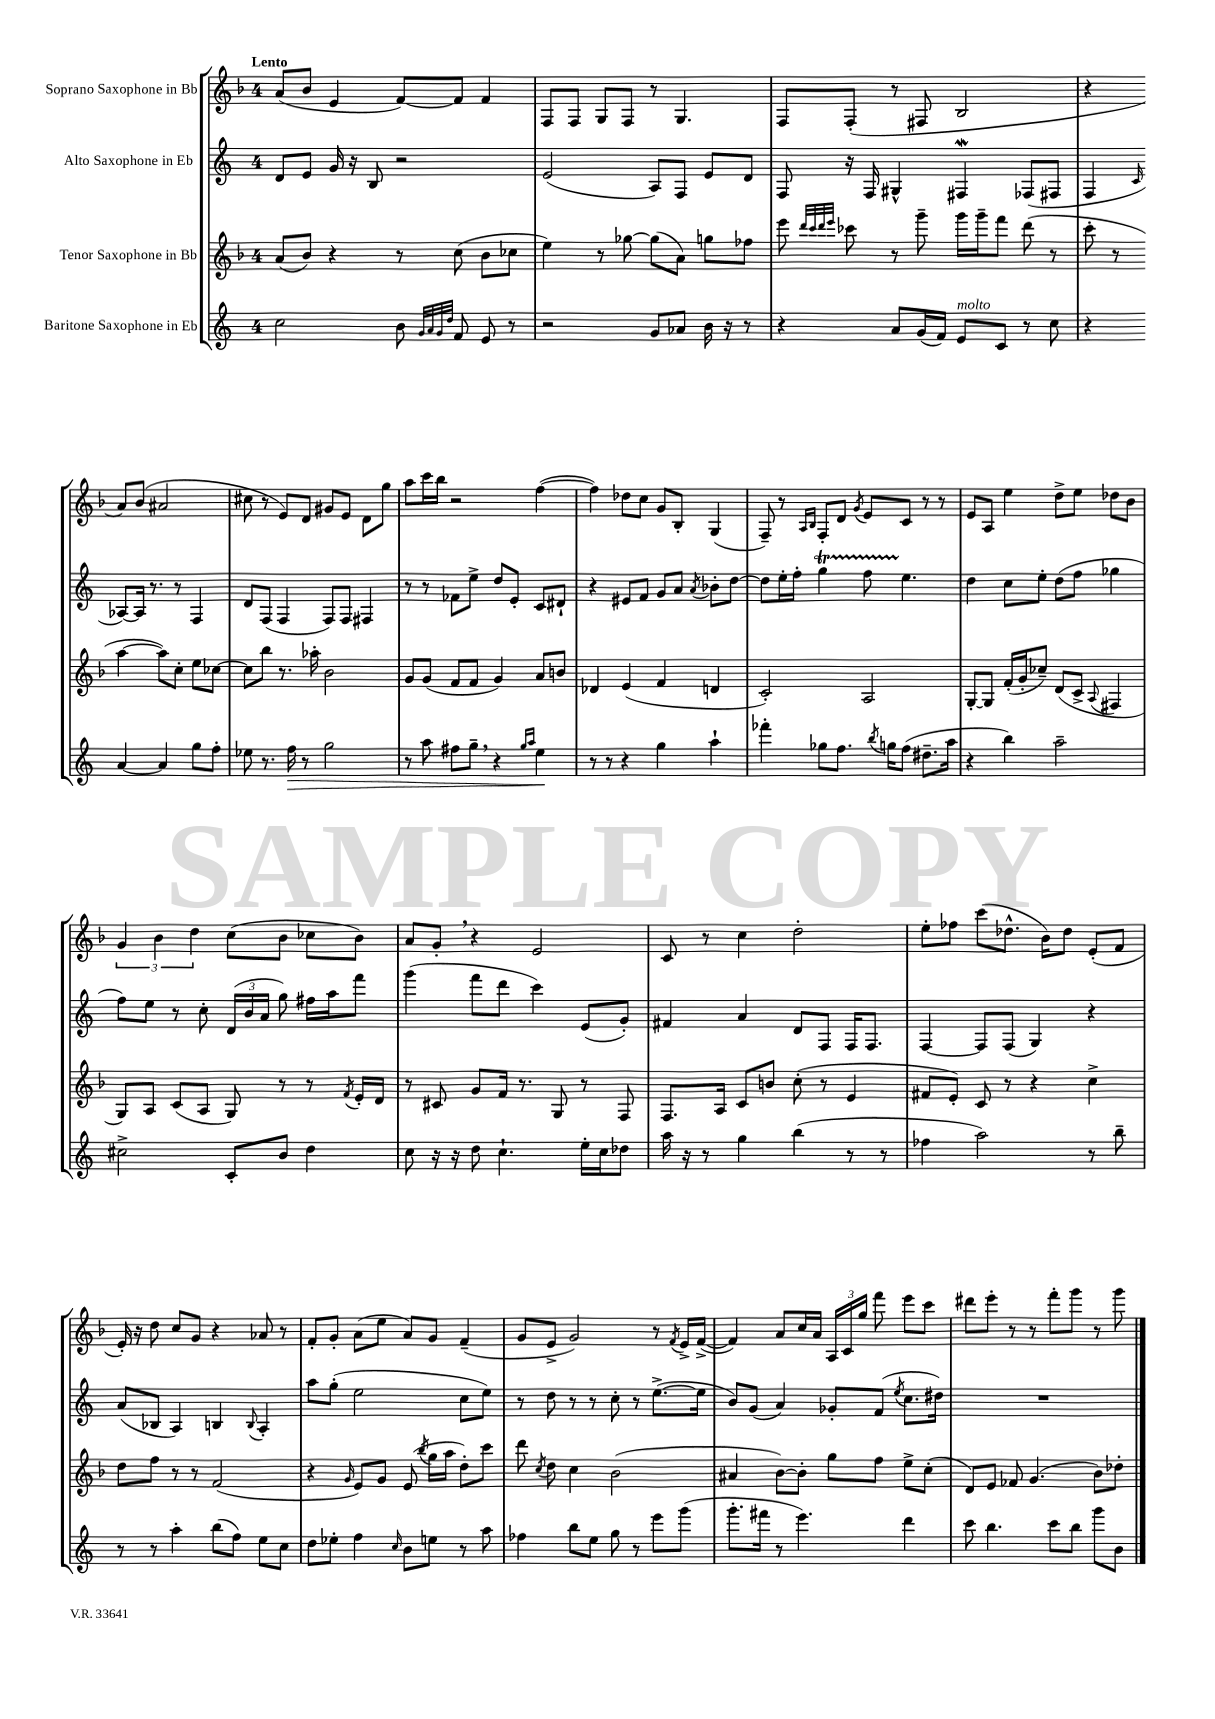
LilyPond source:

<<
\new StaffGroup <<
\new Staff = "s0" \with { instrumentName = "Soprano Saxophone in Bb" } {
    \clef treble \key f \major \once \override Staff.TimeSignature.style = #'single-digit \time 4/4 \tempo "Lento"
    \autoBeamOff a'8[( bes'8] e'4 f'8[~) f'8] f'4 |
    f8[ f8] g8[ f8] r8 g4. |
    f8[ f8]-.( r8 fis8 bes2 |
    r4 a'8[) bes'8]( ais'2 |
    cis''8 r8 e'8[) d'8] gis'8[ e'8] d'8[ g''8] |
    a''8[ c'''16 bes''16] r2 f''4~( |
    f''4) des''8[ c''8] g'8[ bes8]-. g4( |
    f8--) r8 \grace { a16[ bes16] } f8[-. d'8] \acciaccatura { g'8 } e'8[ c'8] r8 r8 |
    e'8[ a8] e''4 d''8[-> e''8] des''8[ bes'8] |
    \tuplet 3/2 { g'4 bes'4 d''4 } c''8[( bes'8] ces''8[ bes'8]) |
    a'8[ g'8]-. \breathe r4 e'2 |
    c'8 r8 c''4 d''2-. |
    e''8[-. fes''8] c'''8[( des''8.]-^ bes'16[) des''8] e'8[-.( f'8] |
    e'16-.) r16 d''8 c''8[ g'8] r4 aes'8 r8 |
    f'8[-. g'8]-. a'8[( e''8] a'8[) g'8] f'4--( |
    g'8[ e'8]-> g'2) r8 \acciaccatura { f'8 } e'16[-> f'16]~->( |
    f'4) a'8[ c''16 a'16] \tuplet 3/2 { a16[ c'16 g''16] } f'''8 e'''8[ c'''8] |
    dis'''8[ e'''8]-. r8 r8 f'''8[-. g'''8] r8 g'''8 \bar "|." |
}
\new Staff = "s1" \with { instrumentName = "Alto Saxophone in Eb" } {
    \clef treble \key c \major \once \override Staff.TimeSignature.style = #'single-digit \time 4/4
    \autoBeamOff d'8[ e'8] g'16 r16 b8 r2 |
    e'2( a8[) f8] e'8[ d'8] |
    f8 r16 f16 gis4-^ fis4\mordent fes8[( fis8] |
    f4 \grace { c'16 } aes8[~) aes16] r8. r8 f4 |
    d'8[ f8]( f4 f8[) f8] fis4 |
    r8 r8 fes'8[ e''8]-> d''8[ e'8]-. c'8[ dis'8]-! |
    r4 eis'8[ f'8] g'8[ a'8] \acciaccatura { a'8 } bes'8[-. d''8]~ |
    d''8[ e''16-. f''16]-. g''4\startTrillSpan f''8 e''4.\stopTrillSpan |
    d''4 c''8[ e''8]-. d''8[( f''8] ges''4 |
    f''8[) e''8] r8 c''8-. \tuplet 3/2 { d'16[( b'16 a'16] } g''8) fis''16[ a''16 f'''8] |
    g'''4( f'''8[ d'''8] c'''4) e'8[( g'8]-.) |
    fis'4 a'4 d'8[ f8] f16[ f8.] |
    f4~ f8[ f8]( g4) r4 |
    a'8[( bes8] a4) b4 \appoggiatura { b8 } a4-. |
    a''8[ g''8]-.( e''2 c''8[ e''8]) |
    r8 d''8 r8 r8 c''8-. r8 e''8.[~->( e''16] |
    b'8[) g'8]( a'4) ges'8[-. f'8]( \acciaccatura { e''8 } c''8.[ dis''16]) |
    R1 \bar "|." |
}
\new Staff = "s2" \with { instrumentName = "Tenor Saxophone in Bb" } {
    \clef treble \key f \major \once \override Staff.TimeSignature.style = #'single-digit \time 4/4
    \autoBeamOff a'8[( bes'8]) r4 r8 c''8( bes'8[ ces''8] |
    e''4) r8 ges''8~ ges''8[( a'8]) g''8[ fes''8] |
    e'''8 \grace { d'''32[ c'''32 d'''32 e'''32] } ces'''8 r8 g'''8-- g'''16[ g'''16-- f'''8] d'''8( r8 |
    c'''8-. r8 a''4~ a''8[) c''8]-. e''8[ ces''8]~ |
    ces''8[ bes''8] r8. aes''16-. bes'2 |
    g'8[ g'8]( f'8[ f'8] g'4) a'8[ b'8] |
    des'4 e'4( f'4 d'4 |
    c'2-.) a2 |
    g8[~-. g8] f'16[-.( g'16-. ces''8]--) d'8[( c'8]-> \appoggiatura { a8 } fis4 |
    g8[) a8] c'8[( a8] g8) r8 r8 \acciaccatura { f'8 } e'16[-. d'16] |
    r8 cis'8 g'8[ f'16] r8. g8 r8 f8 |
    f8.[ a16] c'8[ b'8] c''8-.( r8 e'4 |
    fis'8[ e'8]-.) c'8 r8 r4 c''4-> |
    d''8[ f''8] r8 r8 f'2( |
    r4 \grace { g'16 } e'8[) g'8] e'8( \acciaccatura { bes''8 } g''16[ a''16] d''8[-.) c'''8] |
    d'''8 \acciaccatura { c''8 } d''8 c''4 bes'2( |
    ais'4 bes'8[~) bes'8]-. g''8[ f''8] e''8[-> c''8]-.( |
    d'8[) e'8] fes'8 g'4.( bes'8[) des''8]-. \bar "|." |
}
\new Staff = "s3" \with { instrumentName = "Baritone Saxophone in Eb" } {
    \clef treble \key c \major \once \override Staff.TimeSignature.style = #'single-digit \time 4/4
    \autoBeamOff c''2 b'8 \grace { g'32[ a'32 g'32 d''32] } f'8 e'8 r8 |
    r2 g'8[ aes'8] b'16 r16 r8 |
    r4 a'8[ g'16( f'16]) e'8[^\markup { \italic "molto" } c'8] r8 c''8 |
    r4 a'4~ a'4 g''8[ f''8]-. |
    ees''8 r8. f''16\> r8 g''2 |
    r8 a''8 fis''8[ g''8]-- \breathe r4 \grace { g''16[ a''16] } e''4\! |
    r8 r8 r4 g''4 a''4-! |
    fes'''4-. ges''8[ f''8.] \acciaccatura { b''8 } g''16[ f''8]( dis''8.[-- a''16] |
    r4 b''4) a''2-- |
    cis''2-> c'8[-. b'8] d''4 |
    c''8 r16 r16 d''8 c''4.-! e''16[-. c''16 des''8] |
    a''16 r16 r8 g''4 b''4( r8 r8 |
    fes''4 a''2) r8 b''8-- |
    r8 r8 a''4-. b''8[( f''8]) e''8[ c''8] |
    d''8[ ees''8]-. f''4 \grace { c''16 } b'8[ e''8] r8 a''8 |
    fes''4 b''8[ e''8] g''8 r8 e'''8[ g'''8]( |
    g'''8.[-. fis'''16] r8 e'''4.) d'''4 |
    c'''8 b''4. c'''8[ b''8] g'''8[ b'8] \bar "|." |
}
>>
>>
\layout { \context { \Score \remove "Bar_number_engraver" } }
